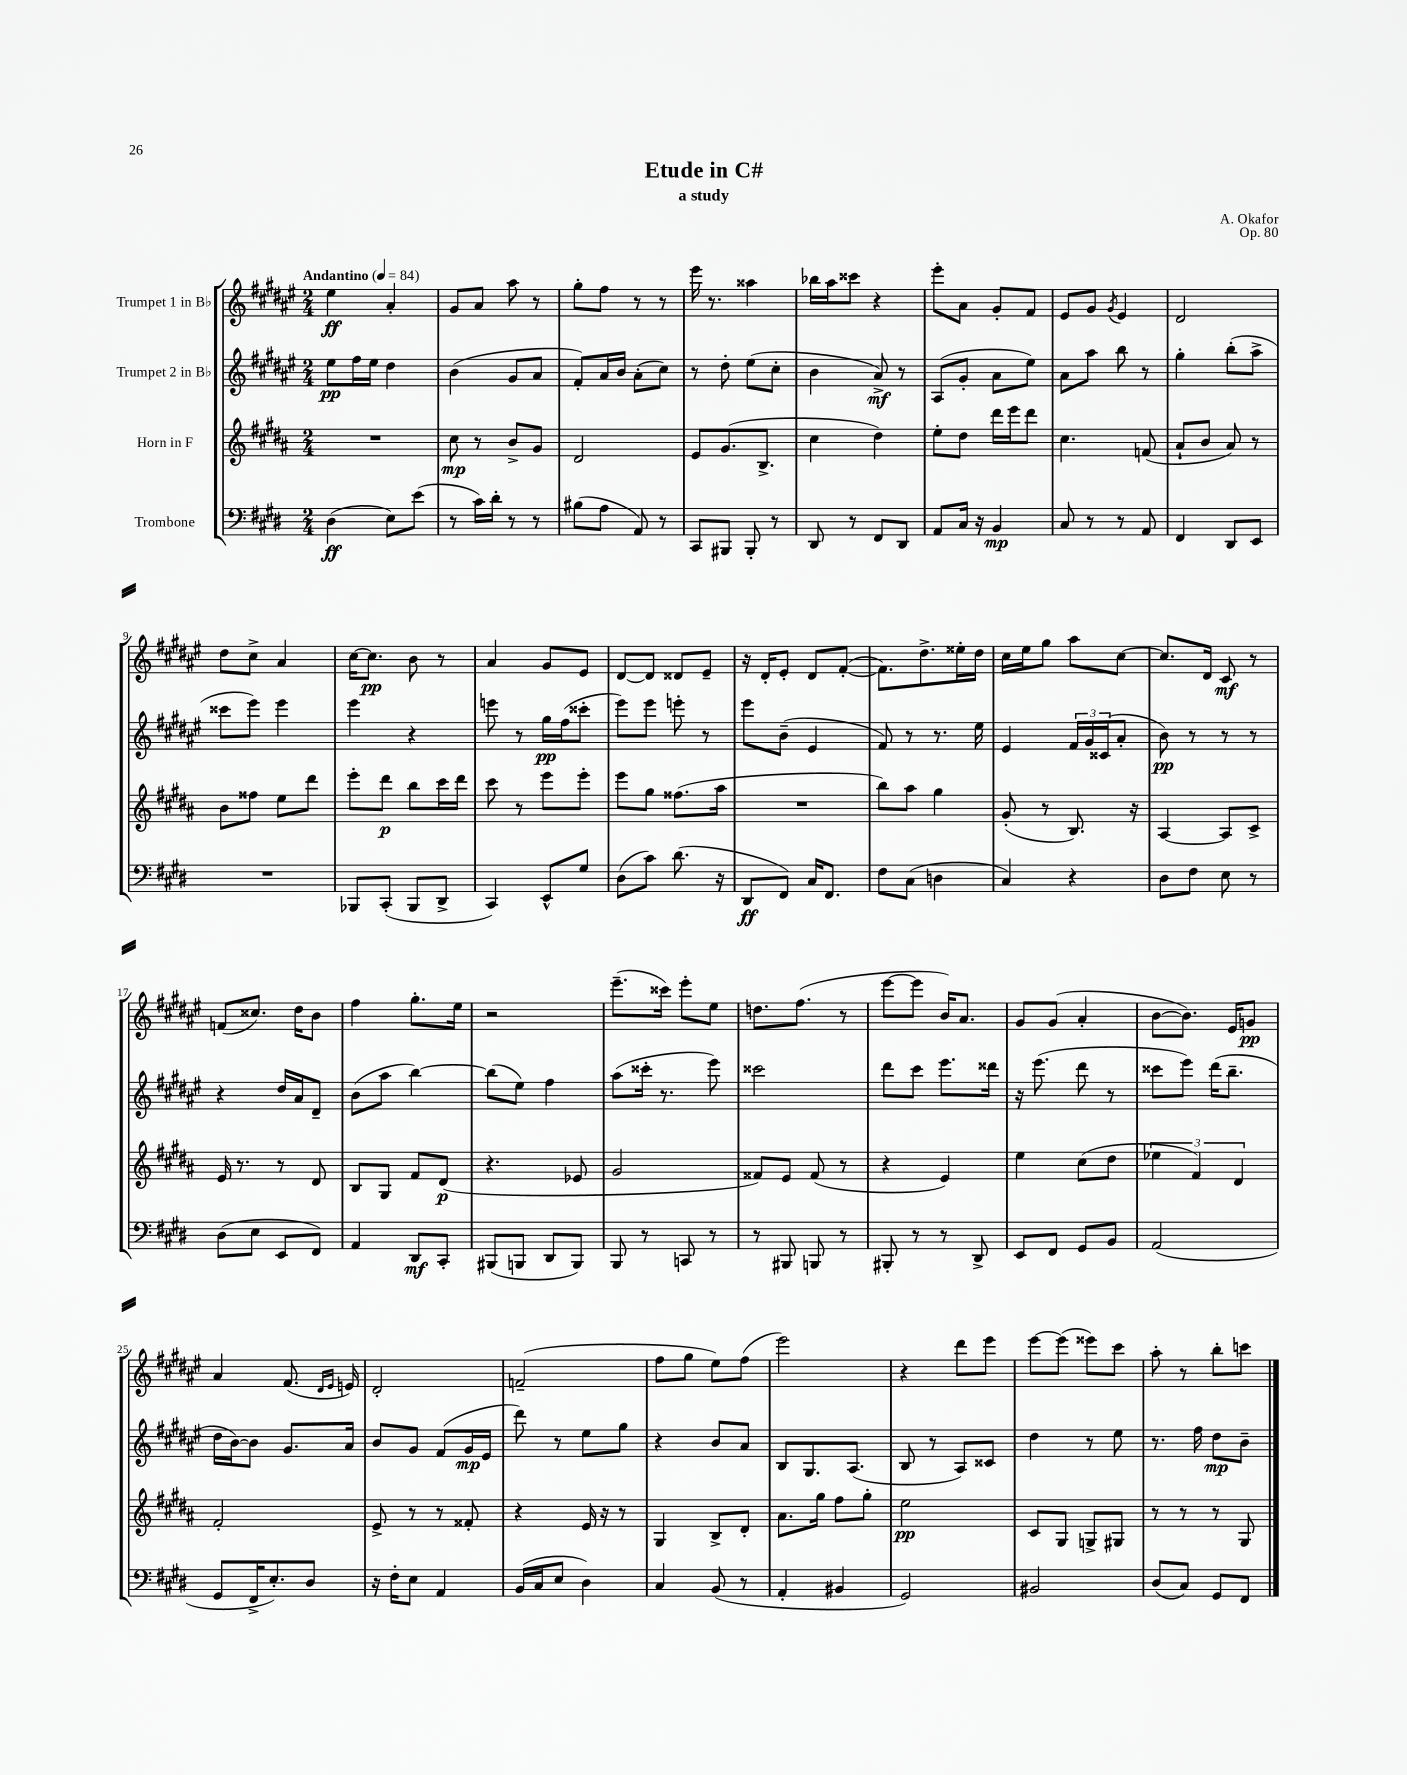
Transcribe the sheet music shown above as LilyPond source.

\header { title = "Etude in C#" composer = "A. Okafor" subtitle = "a study" opus = "Op. 80" }
<<
\new StaffGroup <<
\new Staff = "s0" \with { instrumentName = "Trumpet 1 in Bb" } {
    \clef treble \key fis \major \numericTimeSignature \time 2/4 \tempo "Andantino" 4 = 84
    eis''4\ff ais'4-. |
    gis'8 ais'8 ais''8 r8 |
    gis''8-. fis''8 r8 r8 |
    eis'''16 r8. aisis''4 |
    bes''16 ais''16 cisis'''8 r4 |
    eis'''8-. ais'8 gis'8-. fis'8 |
    eis'8 gis'8 \acciaccatura { gis'8 } eis'4 |
    dis'2 |
    dis''8 cis''8-> ais'4 |
    cis''16~ cis''8.\pp b'8 r8 |
    ais'4 gis'8 eis'8 |
    dis'8~ dis'8 disis'8 eis'8-- |
    r16 dis'16-. eis'8-. dis'8 fis'8~-.( |
    fis'8.) dis''8.-> eisis''16-. dis''16 |
    cis''16 eis''16 gis''8 ais''8 cis''8~ |
    cis''8. dis'16 cis'8\mf r8 |
    f'8( cisis''8.) dis''16 b'8 |
    fis''4 gis''8.-. eis''16 |
    r2 |
    eis'''8.--( cisis'''16) eis'''8-. eis''8 |
    d''8. fis''8.( r8 |
    eis'''8~ eis'''8 b'16) ais'8. |
    gis'8 gis'8( ais'4-. |
    b'8~ b'8.) eis'16 g'8\pp |
    ais'4 fis'8.( \grace { dis'16 eis'16 } e'16) |
    dis'2-. |
    f'2--( |
    fis''8 gis''8 eis''8) fis''8( |
    eis'''2) |
    r4 dis'''8 eis'''8 |
    eis'''8~ eis'''8( eisis'''8) cis'''8 |
    ais''8-. r8 b''8-. c'''8 \bar "|." |
}
\new Staff = "s1" \with { instrumentName = "Trumpet 2 in Bb" } {
    \clef treble \key fis \major \numericTimeSignature \time 2/4
    eis''8\pp fis''16 eis''16 dis''4 |
    b'4( gis'8 ais'8 |
    fis'8-.) ais'16 b'16 ais'8-.( cis''8) |
    r8 dis''8-. eis''8( cis''8-. |
    b'4 ais'8->\mf) r8 |
    ais8( gis'8-. ais'8 eis''8) |
    ais'8 ais''8 b''8 r8 |
    gis''4-. b''8-.( ais''8-> |
    cisis'''8 eis'''8) eis'''4 |
    eis'''4 r4 |
    e'''8 r8 gis''16\pp fis''16( cisis'''8-. |
    eis'''8) eis'''8 e'''8-. r8 |
    eis'''8 b'8--( eis'4 |
    fis'8) r8 r8. eis''16 |
    eis'4 \tuplet 3/2 { fis'16 gis'16 cisis'16( } ais'8-. |
    b'8\pp) r8 r8 r8 |
    r4 dis''16 ais'16 dis'8-- |
    b'8( ais''8 b''4~) |
    b''8( eis''8) fis''4 |
    ais''8( cisis'''16-. r8. eis'''8) |
    cisis'''2 |
    dis'''8 cis'''8 eis'''8. disis'''16 |
    r16 eis'''8.( dis'''8 r8 |
    cisis'''8 eis'''8) dis'''16( b''8.-- |
    dis''16 b'16~) b'8 gis'8. ais'16 |
    b'8 gis'8 fis'8( gis'16\mp eis'16 |
    dis'''8) r8 eis''8 gis''8 |
    r4 b'8 ais'8 |
    b8 gis8. ais8.( |
    b8 r8 ais8) cisis'8 |
    dis''4 r8 eis''8 |
    r8. fis''16 dis''8\mp b'8-- \bar "|." |
}
\new Staff = "s2" \with { instrumentName = "Horn in F" } {
    \clef treble \key b \major \numericTimeSignature \time 2/4
    R2 |
    cis''8\mp r8 b'8-> gis'8 |
    dis'2 |
    e'8 gis'8.( b8.-> |
    cis''4 dis''4) |
    e''8-. dis''8 dis'''16 e'''16 dis'''8 |
    cis''4. f'8( |
    ais'8-! b'8 ais'8) r8 |
    b'8 fisis''8 e''8 dis'''8 |
    e'''8-. dis'''8\p b''8 cis'''16 dis'''16 |
    cis'''8 r8 e'''8 e'''8-. |
    e'''8 gis''8 fisis''8.( ais''16 |
    R2 |
    b''8) ais''8 gis''4 |
    gis'8-.( r8 b8.) r16 |
    ais4~ ais8 cis'8-> |
    e'16 r8. r8 dis'8 |
    b8 gis8 fis'8 dis'8\p( |
    r4. ees'8 |
    gis'2 |
    fisis'8) e'8 fisis'8( r8 |
    r4 e'4) |
    e''4 cis''8( dis''8 |
    \tuplet 3/2 { ees''4 fis'4) dis'4 } |
    fis'2-. |
    e'8-> r8 r8 fisis'8-. |
    r4 e'16 r16 r8 |
    gis4 b8-> dis'8-. |
    ais'8. gis''16 fis''8 gis''8-. |
    e''2\pp |
    cis'8 gis8 g8-> gis8 |
    r8 r8 r8 gis8 \bar "|." |
}
\new Staff = "s3" \with { instrumentName = "Trombone" } {
    \clef bass \key e \major \numericTimeSignature \time 2/4
    dis4\ff( e8) e'8( |
    r8 cis'16) dis'16-. r8 r8 |
    bis8( a8 a,8) r8 |
    cis,8 bis,,8 bis,,8-. r8 |
    dis,8 r8 fis,8 dis,8 |
    a,8 cis16 r16 b,4\mp |
    cis8 r8 r8 a,8 |
    fis,4 dis,8 e,8 |
    R2 |
    bes,,8 cis,8-.( bes,,8 dis,8-> |
    cis,4) e,8-^ gis8 |
    dis8( cis'8) dis'8.( r16 |
    dis,8\ff fis,8) cis16 fis,8. |
    fis8 cis8( d4 |
    cis4) r4 |
    dis8 fis8 e8 r8 |
    dis8( e8 e,8 fis,8) |
    a,4 dis,8\mf cis,8-. |
    bis,,8( b,,8 dis,8 b,,8) |
    b,,8 r8 c,8 r8 |
    r8 bis,,8 b,,8 r8 |
    bis,,8-. r8 r8 dis,8-> |
    e,8 fis,8 gis,8 b,8 |
    a,2( |
    gis,8 fis,16-> e8.-.) dis8 |
    r16 fis16-. e8 a,4 |
    b,16( cis16 e8 dis4) |
    cis4 b,8( r8 |
    a,4-. bis,4 |
    gis,2) |
    bis,2 |
    dis8( cis8) gis,8 fis,8 \bar "|." |
}
>>
>>
